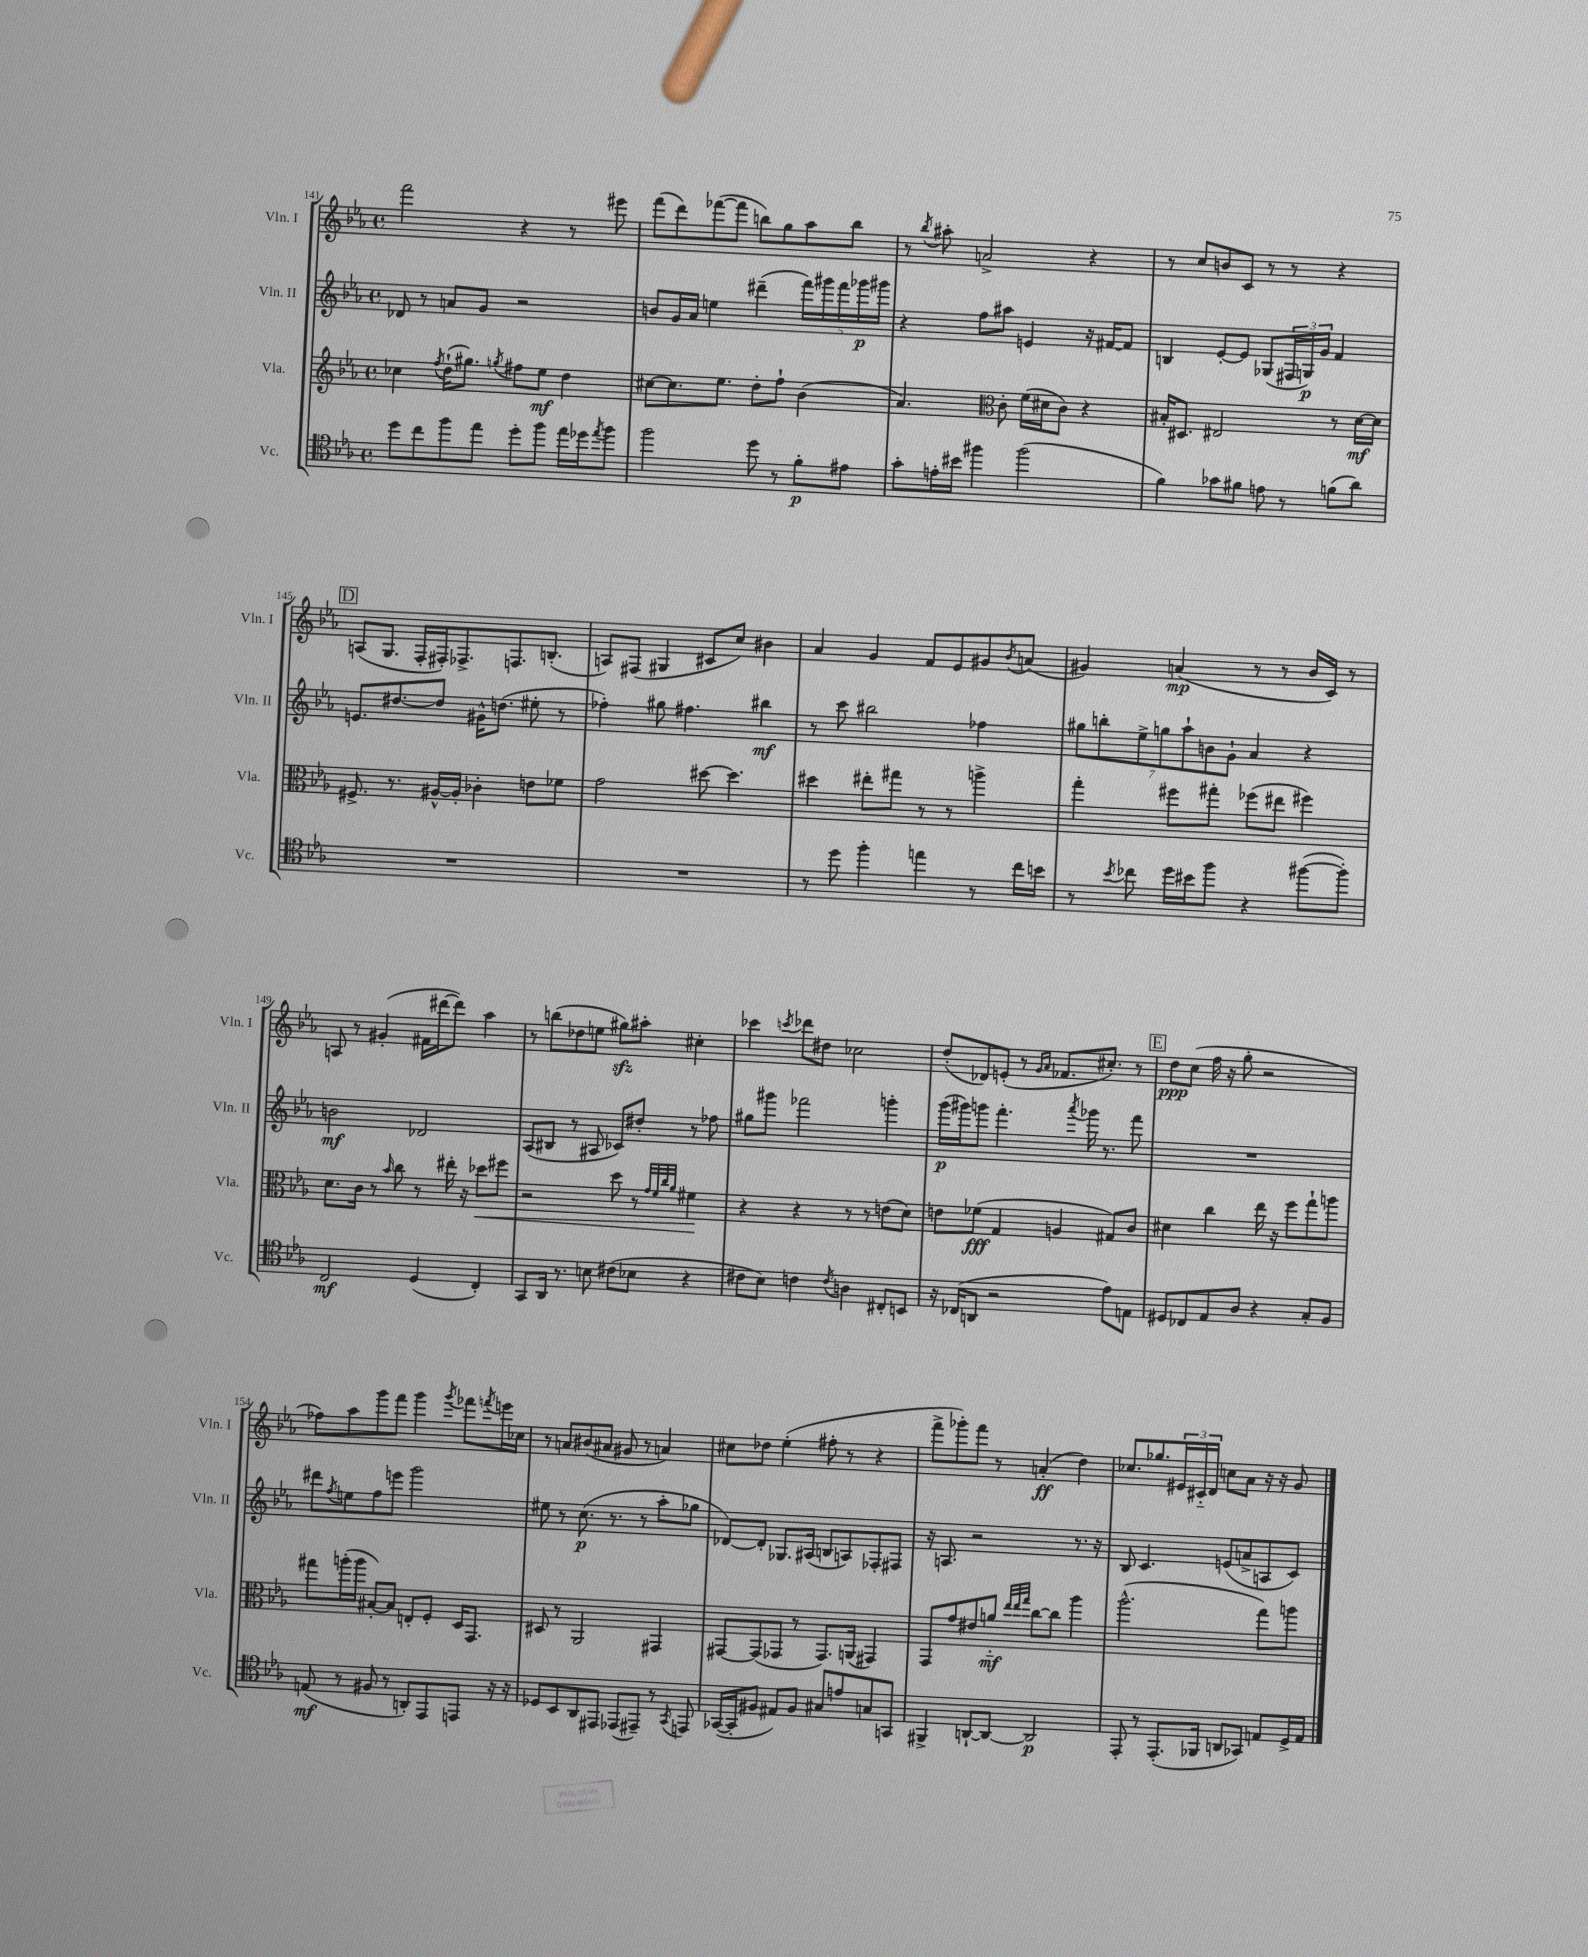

**kern	**dynam	**kern	**dynam	**kern	**dynam	**kern	**dynam
*part4	*part4	*part3	*part3	*part2	*part2	*part1	*part1
*staff4	*staff4	*staff3	*staff3	*staff2	*staff2	*staff1	*staff1
*I"Vc.	*	*I"Vla.	*	*I"Vln. II	*	*I"Vln. I	*
*I'Vc.	*	*I'Vla.	*	*I'Vln. II	*	*I'Vln. I	*
*clefC4	*	*clefG2	*	*clefG2	*	*clefG2	*
*k[b-e-a-]	*	*k[b-e-a-]	*	*k[b-e-a-]	*	*k[b-e-a-]	*
*M4/4	*	*M4/4	*	*M4/4	*	*M4/4	*
*met(c)	*	*met(c)	*	*met(c)	*	*met(c)	*
=141	=141	=141	=141	=141	=141	=141	=141
8dd\L	.	4cc-X\	.	8d-X/	.	2fff\	.
8cc\	.	.	.	8r	.	.	.
.	.	8qff/	.	.	.	.	.
8ff\	.	(16dd`\KL	.	8an/L	.	.	.
.	.	8.gg#X\J)	.	.	.	.	.
8ee-\J	.	.	.	8g/J	.	.	.
.	.	8qggn/	.	.	.	.	.
8dd'\L	.	8ff#X\L	.	2r	.	4r	.
8ff\J	.	8ee-\J	mf	.	.	.	.
16ee-\LL	.	4dd\	.	.	.	8r	.
16dd-X\J	.	.	.	.	.	.	.
8qee-/	.	.	.	.	.	.	.
8ff\J	.	.	.	.	.	8eee#X\	.
=142	=142	=142	=142	=142	=142	=142	=142
2ff\	.	[8cc#X\L	.	8bn/L	.	(8fff\L	.
.	.	8.cc#\]	.	16g/L	.	8ddd\)	.
.	.	.	.	16a-/JJ	.	.	.
.	.	.	.	4een\	.	([8fff-X\	.
.	.	8.ee-\J	.	.	.	.	.
.	.	.	.	.	.	8fff-\J]	.
8dd\	.	8dd'\L	.	(4ddd#X~\	.	8bbn\L)	.
8r	.	8ff`\J	.	.	.	8gg\	.
8f'\L	p	(4b-\	.	20fff\LL)	.	8aa-\	.
.	.	.	.	20ggg#X\	.	.	.
.	.	.	.	20fff\	.	.	.
8e#X\J	.	.	.	.	.	8bb\J	.
.	.	.	.	20ggg-X\	p	.	.
.	.	.	.	20ggg#X\JJ	.	.	.
=143	=143	=143	=143	=143	=143	=143	=143
8g'\L	.	4.a-/)	.	4r	.	8r	.
.	.	.	.	.	.	8qbb-/	.
16en'\L	.	.	.	.	.	8aa#X'\	.
16b#X\JJ	.	.	.	.	.	.	.
4ff#X\	.	.	.	8ff\L	.	2an^/	.
*	*	*clefC3	*	*	*	*	*
.	.	8c'\	.	8aa#X\J	.	.	.
(2ff#\	.	(16f\LL	.	4en/	.	.	.
.	.	16d#X\J	.	.	.	.	.
.	.	8c\J)	.	.	.	.	.
.	.	4r	.	16r	.	4r	.
.	.	.	.	[16f#X/KL	.	.	.
.	.	.	.	8f#/J]	.	.	.
=144	=144	=144	=144	=144	=144	=144	=144
4f\)	.	16B#X'/KL	.	4Bn/	.	8r	.
.	.	8.D#X/J	.	.	.	.	.
.	.	.	.	.	.	8cc/L	.
8g-X\L	.	2E#X/	.	[8e-'/L	.	8bn/	.
8f#X\J	.	.	.	8e-/J]	.	8c/J	.
8en\	.	.	.	(8G-X/L	.	8r	.
8r	.	.	.	24F#X/L	.	8r	.
.	.	.	.	24Gn/)	p	.	.
.	.	.	.	24g/JJ	.	.	.
(8fn\L	.	8r	.	4f/	.	4r	.
8a-\J)	.	[16d\LL	mf	.	.	.	.
.	.	16d\JJ]	.	.	.	.	.
!!LO:LB:g=z
!!LO:REH:place=s1:t=D
=145	=145	=145	=145	=145	=145	=145	=145
1r	.	8.F#X^/	.	8.en/L	.	(8An/L	.
.	.	.	.	.	.	8.G/J	.
.	.	8.r	.	[8.dd#X/	.	.	.
.	.	.	.	.	.	16F'/LL	.
.	.	[16A#X^^/LL	.	8dd#/J]	.	16F#X'/J)	.
.	.	16A#'/JJ]	.	.	.	8.F-X^/	.
.	.	4c-X'\	.	16g#X^^\KL	.	.	.
.	.	.	.	(8.ddn\J	.	.	.
.	.	.	.	.	.	8.Fn/	.
.	.	8en\L	.	8ee#X'\	.	.	.
.	.	.	.	.	.	(8.Bn'/J	.
.	.	8f-X\J	.	8r	.	.	.
=146	=146	=146	=146	=146	=146	=146	=146
1r	.	2g\	.	4ff-X'\)	.	8An/L)	.
.	.	.	.	.	.	(8F#X/J	.
.	.	.	.	8gg#X\	.	4G#X/	.
.	.	.	.	4.ff#X\	.	.	.
.	.	[8dd#X\	.	.	.	8c#X/L	.
.	.	4.dd#\]	.	.	.	8cc/J)	.
.	.	.	.	4bb#X\	mf	4b#X\	.
=147	=147	=147	=147	=147	=147	=147	=147
8r	.	4dd#X\	.	8r	.	4a-/	.
8dd\	.	.	.	8ccc\	.	.	.
4ff'\	.	8ee#X'\L	.	2bb#X\	.	4g/	.
.	.	8gg#X\J	.	.	.	.	.
4een\	.	8r	.	.	.	8f/L	.
.	.	8r	.	.	.	8e-/	.
8r	.	4aan^\	.	4ff-X\	.	8g#X/	.
.	.	.	.	.	.	8qb-/	.
16cc\LL	.	.	.	.	.	(8an/J	.
16bn\JJ	.	.	.	.	.	.	.
=148	=148	=148	=148	=148	=148	=148	=148
8r	.	4gg'\	.	14gg#X\L	.	4g#X/)	.
.	.	.	.	14bbn'\	.	.	.
8qb-/	.	.	.	.	.	.	.
8cc-X\	.	.	.	.	.	.	.
.	.	.	.	14ee-^\	.	.	.
.	.	.	.	14ggn\	.	.	.
16dd\LL	.	8ff#X\L	.	.	.	(4an/	mp
.	.	.	.	14aa-`\	.	.	.
16b#X\J	.	.	.	.	.	.	.
.	.	.	.	14bn\	.	.	.
8ff\J	.	8gg#X'\J	.	.	.	.	.
.	.	.	.	14g`\J	.	.	.
4r	.	(8ff-X\L	.	4a-/	.	8r	.
.	.	8ee#X\J	.	.	.	8r	.
([8ff#X\L	.	4ff#X\)	.	4r	.	16b-/LL	.
.	.	.	.	.	.	16c/JJ)	.
8ff#'\J])	.	.	.	.	.	8r	.
!!LO:LB:g=z
=149	=149	=149	=149	=149	=149	=149	=149
2C/	mf	8.d\L	.	2bn\	mf	8An/	.
.	.	.	.	.	.	8r	.
.	.	16c\Jk	.	.	.	.	.
.	.	8r	.	.	.	(4g#X'/	.
.	.	16qqb-/	.	.	.	.	.
.	.	8cc\	.	.	.	.	.
(4D/	.	8r	.	2d-X/	.	16f#X\LL	.
.	.	.	.	.	.	[16ddd#X\J	.
.	.	16ee#X'\	.	.	.	8ddd#\J])	.
.	.	16r	.	.	.	.	.
!	!	!	!LO:HP:b	!	!	!	!
4C'/)	.	8dd-X\L	<	.	.	4aa-\	.
.	.	8ff#X\J	.	.	.	.	.
=150	=150	=150	=150	=150	=150	=150	=150
8GG/L	.	2r	.	(8A-/L	.	8r	.
16AA-/Jk	.	.	.	8B#X/J	.	(8bbn\L	.
8.r	.	.	.	.	.	.	.
.	.	.	.	8r	.	8dd-X\	.
8Bn\	.	.	.	8A#X/	.	8een\J	.
(8c#X\L	.	8dd\	.	8c-X/L)	.	8gg#Xzz\L)	.
8B-X\J	.	8r	.	8dd#X'/J	.	8aa#X'\J	.
.	.	32qqg/LLL	.	.	.	.	.
.	.	32qqf/	.	.	.	.	.
.	.	32qqcc/	.	.	.	.	.
.	.	32qqa-/JJJ	.	.	.	.	.
4r	.	4f#X\	.	8r	.	4cc#X'\	.
.	.	.	.	8ff-X\	.	.	.
.	.	.	[	.	.	.	.
=151	=151	=151	=151	=151	=151	=151	=151
8c#X\L	.	4r	.	8gg#X\L	.	4ccc-X\	.
8B-\J)	.	.	.	8ggg#X\J	.	.	.
.	.	.	.	.	.	8qcccn/	.
4cn\	.	4r	.	2fff-X\	.	8ddd-X\L	.
.	.	.	.	.	.	8dd#X\J	.
8qc/	.	.	.	.	.	.	.
4An\	.	8r	.	.	.	2cc-X\	.
.	.	8r	.	.	.	.	.
8C#X'/L	.	(8en\L	.	4gggn'\	.	.	.
8BBn/J	.	8d\J)	.	.	.	.	.
=152	=152	=152	=152	=152	=152	=152	=152
16r	.	8en\L	.	(16ggg\LL	p	(8dd'/L	.
(16C-X/KL	.	.	.	16ggg#X\J)	.	.	.
8AAn/J	.	(8f-X\J	fff	8gggn\J	.	8d-X/)	.
2r	.	4G/	.	4.fff'\	.	(8en'/J	.
.	.	.	.	.	.	8r	.
.	.	.	.	.	.	16qqg/LL	.
.	.	.	.	.	.	16qqa-/JJ	.
.	.	4An/	.	.	.	8.f-X/L	.
.	.	.	.	8qaaa-/	.	.	.
.	.	.	.	16ggg-X\	.	.	.
.	.	.	.	8.r	.	8.cc#X'/J)	.
8e-\L)	.	8G#X/L)	.	.	.	.	.
8En\J	.	8c/J	.	8fff\	.	8r	.
!!LO:REH:place=s1:t=E
=153	=153	=153	=153	=153	=153	=153	=153
8D#X/L	.	4d#X\	.	1r	.	8dd\L	ppp
8C-X/	.	.	.	.	.	(8cc\J	.
8E-/	.	4cc\	.	.	.	16ff\	.
.	.	.	.	.	.	16r	.
8A-/J	.	.	.	.	.	8gg'\	.
4r	.	16ee-\	.	.	.	2r	.
.	.	16r	.	.	.	.	.
.	.	8ff\L	.	.	.	.	.
8G'/L	.	8gg`\	.	.	.	.	.
8F/J	.	8aan\J	.	.	.	.	.
!!LO:LB:g=z
=154	=154	=154	=154	=154	=154	=154	=154
(8En/	mf	8gg#X\L	.	8ddd#X\L	.	8ff-X\L)	.
.	.	.	.	8qff/	.	.	.
8r	.	(16aan'\L	.	8een\	.	8aa-\	.
.	.	16aa\JJ	.	.	.	.	.
8F#X/	.	[8B#X'/L)	.	8ff\	.	8ggg\	.
8r	.	8B#/J]	.	8eeen\J	.	8fff\J	.
8AAn'/L)	.	8En'/L	.	2ggg\	.	4ggg\	.
8EE-/	.	8F'/J	.	.	.	.	.
.	.	.	.	.	.	8qggg/	.
8EEn/J	.	16D/KL	.	.	.	8fff-X\L	.
.	.	8.GG/J	.	.	.	.	.
.	.	.	.	.	.	8qfffn/	.
16r	.	.	.	.	.	16eeen\L	.
16r	.	.	.	.	.	16cc-X\JJ	.
=155	=155	=155	=155	=155	=155	=155	=155
8D-X/L	.	8D#X/	.	8ee#X\	.	8r	.
8BB-/	.	8r	.	8r	.	8an/L	.
8AA-/	.	2AA-/	.	(8.cc\	p	(8b#X/	.
8EE#X/J	.	.	.	.	.	8a#X/J	.
.	.	.	.	8.r	.	.	.
(8EE-X/L	.	.	.	.	.	8g#X/	.
8EE#X~/J)	.	.	.	8r	.	8r	.
8r	.	4GG#X/	.	8aa-'\L	.	4an/)	.
8qGG/	.	.	.	.	.	.	.
8EEn/	.	.	.	8gg-X\J	.	.	.
=156	=156	=156	=156	=156	=156	=156	=156
([16GG-X/LL	.	[8GG#X/L	.	[8d-X/L)	.	8cc#X\L	.
16GG-'/J]	.	.	.	.	.	.	.
8F#X/J	.	(8GG#/]	.	8d-'/J]	.	8dd-X\J	.
8E#X/L)	.	8GG-X/J	.	8.G-X/L	.	(4ee-'\	.
8F#/J	.	8r	.	.	.	.	.
.	.	.	.	(16A#X/Jk	.	.	.
8G#X/L	.	8.GG-/L)	.	8Bn/L	.	8ff#X'\	.
8en/	.	.	.	8An/)	.	8r	.
.	.	(16AAn/Jk	.	.	.	.	.
8Gn/	.	4GG#X/)	.	8F-X'/	.	4r	.
8GGn/J	.	.	.	8F#X/J	.	.	.
=157	=157	=157	=157	=157	=157	=157	=157
4FF#X^/	.	8GG/L	.	16r	.	8fff^\L	.
.	.	.	.	8.An/	.	.	.
.	.	8g/	.	.	.	8ggg-X'\)	.
[8AAn`/L	.	8e#X/	.	2r	.	8fff\J	.
8AA/J_	.	8an/J	mf	.	.	8r	.
.	.	32qqee-/LLL	.	.	.	.	.
.	.	32qqee-/	.	.	.	.	.
.	.	32qqgg/JJJ	.	.	.	.	.
2AA/]	p	[8cc\L	.	.	.	(4an'/	ff
.	.	8cc\J]	.	.	.	.	.
.	.	4aa-\	.	8.r	.	4dd\)	.
.	.	.	.	16r	.	.	.
=158	=158	=158	=158	=158	=158	=158	=158
8EE-'/	.	(2.aa-^^\	.	8B-/	.	8.cc-X/L	.
8r	.	.	.	4.c/	.	.	.
.	.	.	.	.	.	8.gg-X/	.
(8.EE-'/L	.	.	.	.	.	.	.
.	.	.	.	.	.	24e#X/L	.
.	.	.	.	.	.	24c#X/	.
16FF-X/Jk	.	.	.	.	.	.	.
.	.	.	.	.	.	24d/JJ	.
8AAn/L	.	.	.	(8en/L	.	8ccn\L	.
8GG-X/J)	.	.	.	8an^/	.	8a-\J	.
8En/L	.	8gg\L)	.	8An/	.	16r	.
.	.	.	.	.	.	16r	.
16D^/L	.	8aan\J	.	8c/J)	.	8g/	.
16E/JJ	.	.	.	.	.	.	.
==	==	==	==	==	==	==	==
*-	*-	*-	*-	*-	*-	*-	*-
